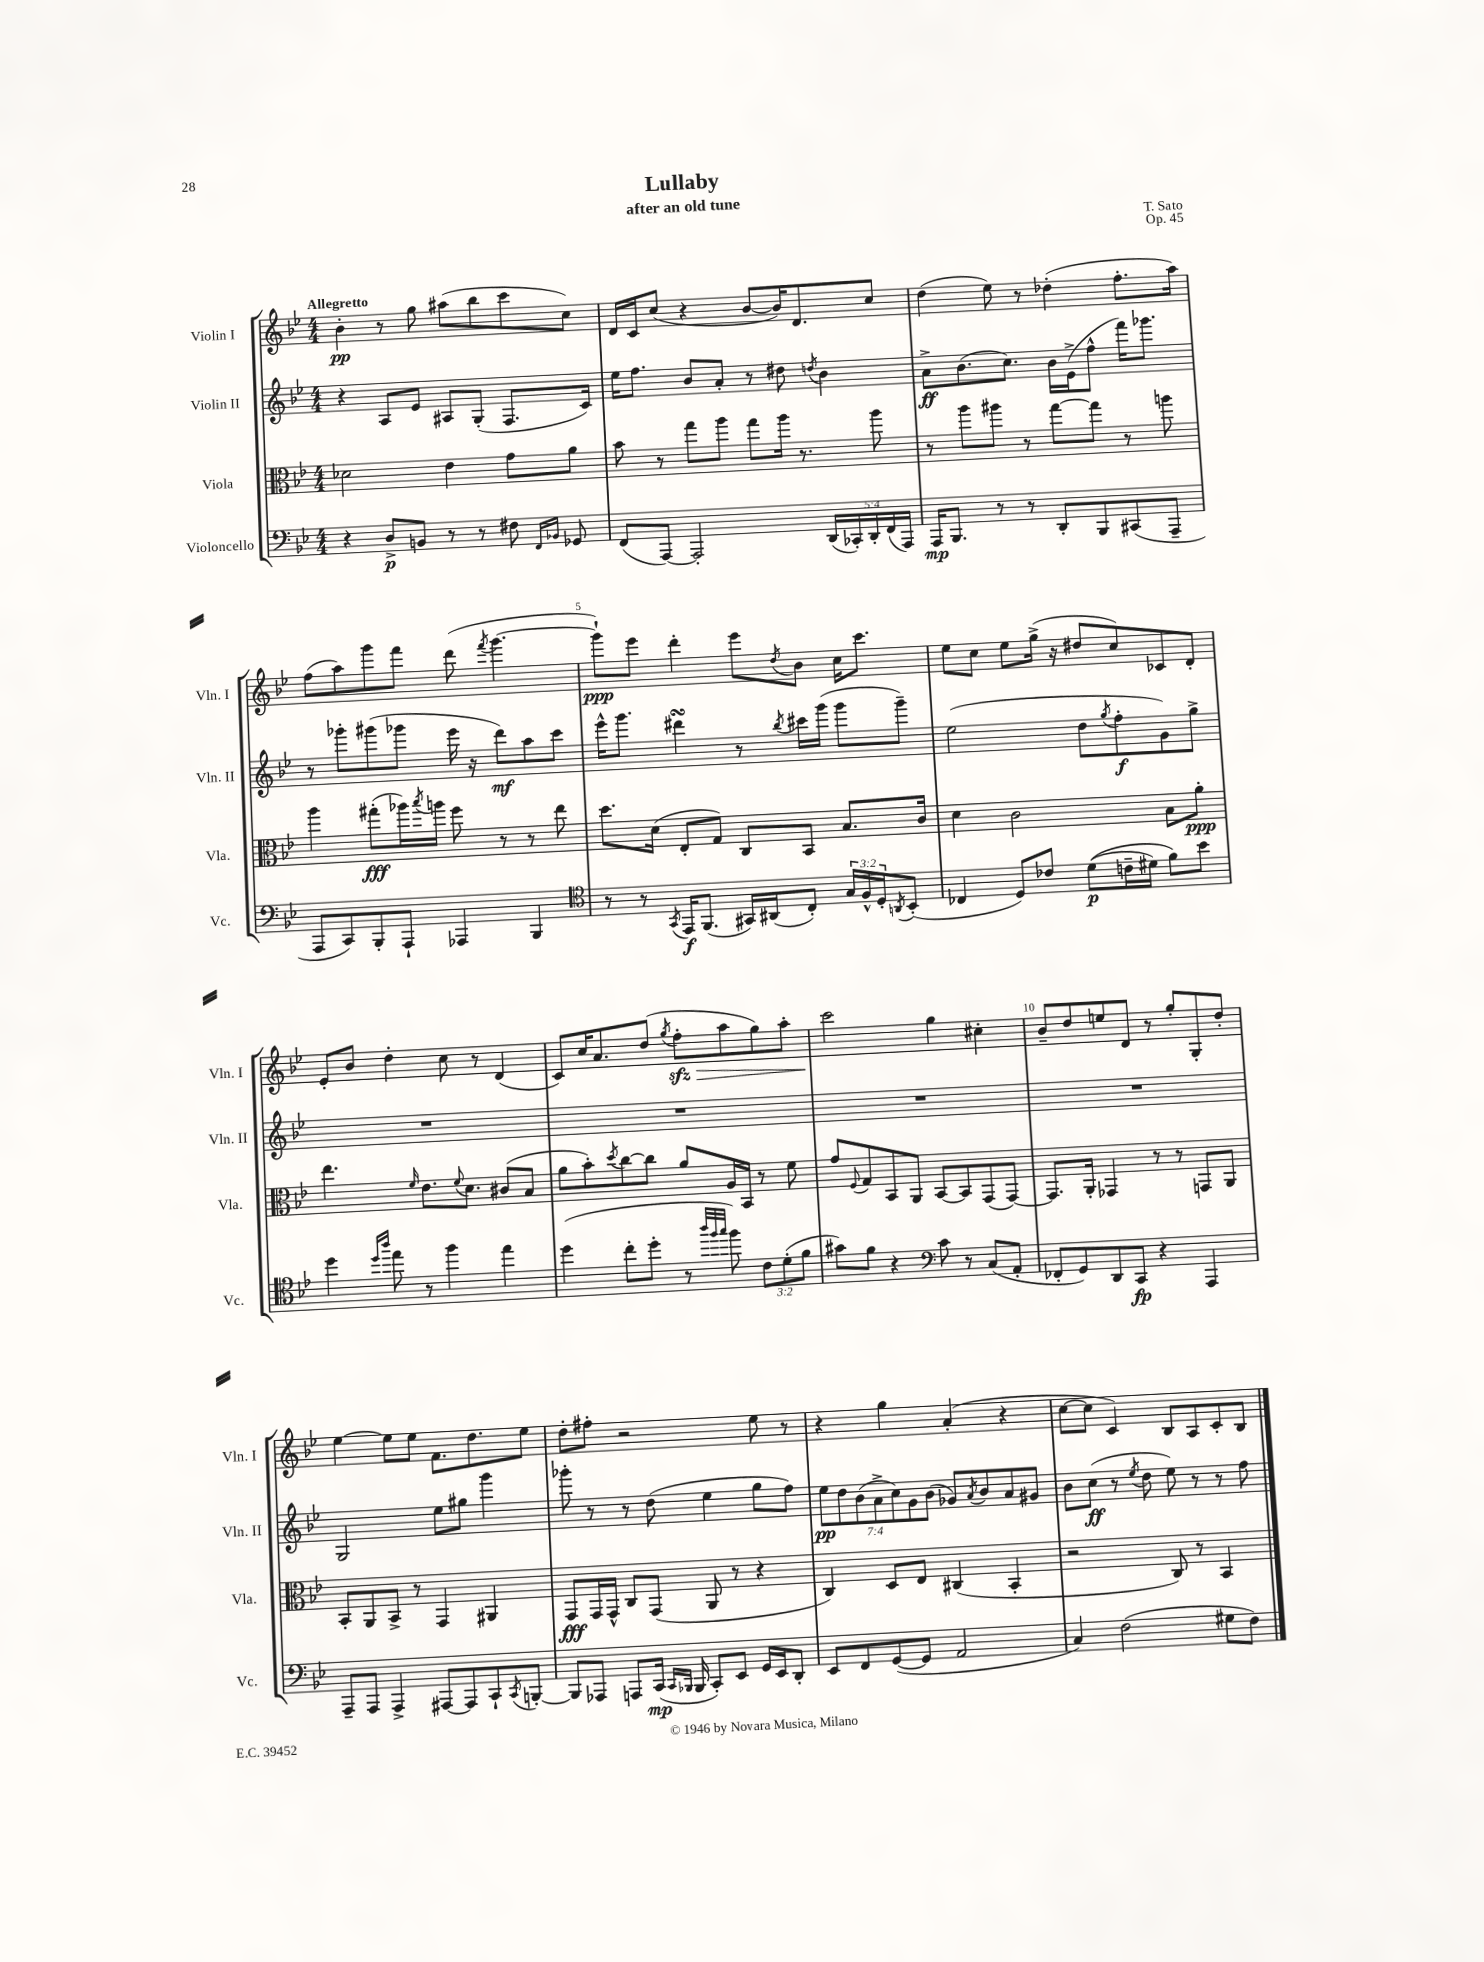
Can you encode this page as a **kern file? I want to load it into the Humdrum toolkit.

**kern	**dynam	**kern	**dynam	**kern	**dynam	**kern	**dynam
*part4	*part4	*part3	*part3	*part2	*part2	*part1	*part1
*staff4	*staff4	*staff3	*staff3	*staff2	*staff2	*staff1	*staff1
*I"Violoncello	*	*I"Viola	*	*I"Violin II	*	*I"Violin I	*
*I'Vc.	*	*I'Vla.	*	*I'Vln. II	*	*I'Vln. I	*
*clefF4	*	*clefC3	*	*clefG2	*	*clefG2	*
*k[b-e-]	*	*k[b-e-]	*	*k[b-e-]	*	*k[b-e-]	*
*M4/4	*	*M4/4	*	*M4/4	*	*M4/4	*
=1	=1	=1	=1	=1	=1	=1	=1
!	!	!	!	!	!	!LO:TX:a:B:t=Allegretto	!
4r	.	2d-X\	.	4r	.	4b-'\	pp
8D^/L	p	.	.	8A/L	.	8r	.
8BBn/J	.	.	.	8e-/J	.	8gg\	.
8r	.	4e-\	.	8A#X/L	.	(8aa#X\L	.
8r	.	.	.	(8G'/J	.	8bb-\	.
8F#X\	.	8g\L	.	8.F/L	.	8ccc\	.
16qqFF/LL	.	.	.	.	.	.	.
16qqBB-X/JJ	.	.	.	.	.	.	.
8GG-X/	.	8a\J	.	.	.	8cc\J)	.
.	.	.	.	16c/Jk)	.	.	.
=2	=2	=2	=2	=2	=2	=2	=2
(8FF/L	.	8b-\	.	16ee-\KL	.	16d/LL	.
.	.	.	.	8.ff\J	.	16c/J	.
[8AAA/J)	.	8r	.	.	.	(8cc/J	.
2AAA'/]	.	8gg\L	.	8b-/L	.	4r	.
.	.	8aa\J	.	8a'/J	.	.	.
.	.	8gg\L	.	8r	.	[8b-/L	.
.	.	16aa\Jk	.	8dd#X\	.	16b-/K])	.
.	.	8.r	.	.	.	8.d/	.
.	.	.	.	8qddn/	.	.	.
(20DD/LL	.	.	.	4b-\	.	.	.
20CC-X'/)	.	.	.	.	.	.	.
20DD'/	.	.	.	.	.	.	.
.	.	8aa\	.	.	.	8cc/J	.
(20FF/	.	.	.	.	.	.	.
20AAA/JJ)	.	.	.	.	.	.	.
=3	=3	=3	=3	=3	=3	=3	=3
16AAA/KL	mp	8r	.	8a^\L	ff	(4dd\	.
8.BBB-/J	.	.	.	.	.	.	.
.	.	8aa\L	.	(8.b-\	.	.	.
8r	.	8aa#X\J	.	.	.	8ee-\)	.
.	.	.	.	8.cc\J)	.	.	.
8r	.	8r	.	.	.	8r	.
8DD'/L	.	[8gg\L	.	16b-\LL	.	(4dd-X'\	.
.	.	.	.	(16e-^\J	.	.	.
8BBB-/	.	8gg\J]	.	8ff^^\J	.	.	.
(8CC#X/	.	8r	.	16fff\KL)	.	8.ff'\L	.
.	.	.	.	8.ggg-X\J	.	.	.
8AAA~/J	.	8aan\	.	.	.	.	.
.	.	.	.	.	.	16aa\Jk)	.
!!LO:LB:g=z
=4	=4	=4	=4	=4	=4	=4	=4
8AAA/L	.	4aa\	.	8r	.	(8ff\L	.
8CC/)	.	.	.	8ggg-X'\L	.	8aa\)	.
8BBB-'/	.	(8gg#X'\L	fff	(8ggg#X\	.	8ggg\	.
8AAA`/J	.	16aa-X\L)	.	8ggg-X\J	.	8fff\J	.
.	.	8qbb-/	.	.	.	.	.
.	.	16aan\JJ	.	.	.	.	.
4AAA-X/	.	8ff\	.	16eee-\	.	(8ddd\	.
.	.	.	.	16r	.	.	.
.	.	.	.	.	.	8qfff/	.
.	.	8r	.	8ddd\L)	mf	[4.ggg\	.
4BBB-/	.	8r	.	8aa\	.	.	.
.	.	8ee-\	.	8ccc\J	.	.	.
=5	=5	=5	=5	=5	=5	=5	=5
*clefC4	*	*	*	*	*	*	*
8r	.	8.dd\L	.	16eee-^^\KL	.	8ggg`\L])	ppp
.	.	.	.	8.ggg\J	.	.	.
8r	.	.	.	.	.	8eee-\J	.
.	.	(16d\Jk	.	.	.	.	.
8qGG/	.	.	.	.	.	.	.
16EE-/KL	f	8E-'/L	.	4ddd#XsSsS\	.	4ddd'\	.
(8.FF/J	.	.	.	.	.	.	.
.	.	8G/J)	.	.	.	.	.
16GG#X/LL)	.	8C/L	.	8r	.	8eee-\L	.
(16AA#X/J	.	.	.	.	.	.	.
.	.	.	.	8qbb-/	.	8qdd/	.
8C'/J)	.	8BB-/J	.	16ccc#X\LL	.	8b-\J	.
.	.	.	.	(16ggg\JJ	.	.	.
24G/LL	.	8.B-/L	.	8ggg\L	.	16cc\KL	.
24F^^/	.	.	.	.	.	.	.
.	.	.	.	.	.	8.ccc\J	.
24D'/J	.	.	.	.	.	.	.
8qAAn/	.	.	.	.	.	.	.
(8BB-'/J	.	.	.	8ggg~\J)	.	.	.
.	.	16c/Jk	.	.	.	.	.
=6	=6	=6	=6	=6	=6	=6	=6
4C-X/	.	4d\	.	(2ee-\	.	8ee-\L	.
.	.	.	.	.	.	8cc\J	.
8D/L)	.	2c\	.	.	.	8ee-\L	.
8c-X/J	.	.	.	.	.	(16gg^\Jk	.
.	.	.	.	.	.	16r	.
((8d\L	p	.	.	8dd\L	.	8dd#X/L	.
.	.	.	.	8qgg/	.	.	.
16cn~\L	.	.	.	8ff'\	f	8cc/)	.
16d#X\JJ)	.	.	.	.	.	.	.
8f\L)	.	8B-\L	.	8g\)	.	8c-X/	.
8b-\J	.	8a'\J	ppp	8gg^\J	.	8d'/J	.
!!LO:LB:g=z
=7	=7	=7	=7	=7	=7	=7	=7
4dd\	.	4.ee-\	.	1r	.	8e-'/L	.
.	.	.	.	.	.	8b-/J	.
16qqdd/LL	.	.	.	.	.	.	.
16qqaa/JJ	.	.	.	.	.	.	.
8ee-\	.	.	.	.	.	4dd'\	.
.	.	16qqf/	.	.	.	.	.
8r	.	8.e-\L	.	.	.	.	.
4ff\	.	.	.	.	.	8cc\	.
.	.	8qqf/	.	.	.	.	.
.	.	8.d\J	.	.	.	.	.
.	.	.	.	.	.	8r	.
4ee-\	.	(8c#X/L	.	.	.	(4d/	.
.	.	8B-/J	.	.	.	.	.
=8	=8	=8	=8	=8	=8	=8	=8
(4dd\	.	8a\L	.	1r	.	8c/L)	.
.	.	8b-'\)	.	.	.	16cc/K	.
.	.	.	.	.	.	8.a/	.
.	.	8qdd/	.	.	.	.	.
8cc'\L	.	[8cc\	.	.	.	.	.
8dd'\J	.	8cc\J]	.	.	.	(8dd/J	.
.	.	.	.	.	.	8qgg/	.
!	!	!	!	!	!	!	!LO:HP:b
8r	.	8a/L	.	.	.	8ffzz'\L	>
32qqaa/LLL	.	.	.	.	.	.	.
32qqff/	.	.	.	.	.	.	.
32qqgg/JJJ	.	.	.	.	.	.	.
8ff\)	.	16A/L	.	.	.	8aa\	.
.	.	16BB-/JJ	.	.	.	.	.
12c\L	.	8r	.	.	.	8gg\)	.
(12d'\	.	.	.	.	.	.	.
.	.	8f\	.	.	.	8aa'\J	.
12f\J	.	.	.	.	.	.	.
=9	=9	=9	=9	=9	=9	=9	=9
8g#X\L)	.	8g/L	.	1r	.	2ccc\	.
.	.	8qqF/	.	.	.	.	.
8f\J	.	8G/	.	.	.	.	.
4r	.	8BB-/	.	.	.	.	.
.	.	8AA/J	.	.	.	.	.
*clefF4	*	*	*	*	*	*	*
8c\	.	[8BB-/L	.	.	.	4gg\	]
8r	.	8BB-/]	.	.	.	.	.
(8C/L	.	(8GG/	.	.	.	4cc#X'\	.
8AA'/J	.	[8GG/J)	.	.	.	.	.
=10	=10	=10	=10	=10	=10	=10	=10
8FF-X'/L	.	8.GG/L]	.	1r	.	8b-~/L	.
8GG/)	.	.	.	.	.	8dd/	.
.	.	16AA'/Jk	.	.	.	.	.
8DD/	.	4GG-X/	.	.	.	8een/	.
8CC/J	fp	.	.	.	.	8d/J	.
4r	.	8r	.	.	.	8r	.
.	.	8r	.	.	.	8gg'/L	.
4AAA/	.	8GGn/L	.	.	.	8G'/	.
.	.	8AA/J	.	.	.	8dd'/J	.
!!LO:LB:g=z
=11	=11	=11	=11	=11	=11	=11	=11
8AAA~/L	.	8BB-'/L	.	2G/	.	[4ee-\	.
8AAA/J	.	8AA/	.	.	.	.	.
4AAA^/	.	8BB-^/J	.	.	.	8ee-\L]	.
.	.	8r	.	.	.	8ee-\J	.
[8AAA#X/L	.	4GG/	.	8ee-\L	.	8.f\L	.
8AAA#/]	.	.	.	8gg#X\J	.	.	.
.	.	.	.	.	.	8.dd\	.
8CC`/	.	4AA#X/	.	4ggg\	.	.	.
8qCC/	.	.	.	.	.	.	.
[8BBBn'/J	.	.	.	.	.	8ee-\J	.
=12	=12	=12	=12	=12	=12	=12	=12
8BBB/L]	.	8GG/L	fff	8ggg-X'\	.	8dd'\L	.
8AAA-X/J	.	16GG/L	.	8r	.	8ff#X'\J	.
.	.	16GG^^/JJ	.	.	.	.	.
8AAAn/L	.	8C/L	.	8r	.	2r	.
(16CC/Jk	mp	(8GG/J	.	(8dd\	.	.	.
16qqCC/LL	.	.	.	.	.	.	.
16qqBBB-X/JJ	.	.	.	.	.	.	.
16BBB-/	.	.	.	.	.	.	.
8CC'/L)	.	8AA/	.	4ee-\	.	.	.
8EE-/J	.	8r	.	.	.	.	.
16GG/LL	.	4r	.	8gg\L	.	8ee-\	.
16EE-/J	.	.	.	.	.	.	.
8DD'/J	.	.	.	8ff\J)	.	8r	.
=13	=13	=13	=13	=13	=13	=13	=13
8EE-/L	.	4C/)	.	14ee-\L	pp	4r	.
.	.	.	.	14dd\	.	.	.
8FF/	.	.	.	.	.	.	.
.	.	.	.	(14b-\	.	.	.
.	.	.	.	14a^\	.	.	.
([8GG/	.	8D/L	.	.	.	4gg\	.
.	.	.	.	14cc\)	.	.	.
.	.	.	.	14g\	.	.	.
8GG/J]	.	8E-/J	.	.	.	.	.
.	.	.	.	(14b-\J	.	.	.
2AA/	.	(4C#X/	.	8g-X/L)	.	(4a'/	.
.	.	.	.	8qa/	.	.	.
.	.	.	.	8b-/	.	.	.
.	.	4BB-'/	.	8a/	.	4r	.
.	.	.	.	8g#X/J	.	.	.
=14	=14	=14	=14	=14	=14	=14	=14
4C/)	.	2r	.	8b-\L	.	[8cc\L	.
.	.	.	.	(8cc\J	ff	8cc\J]	.
(2F\	.	.	.	8r	.	4c/)	.
.	.	.	.	8qee-/	.	.	.
.	.	.	.	8dd\	.	.	.
.	.	8C/)	.	8ee-\)	.	8B-/L	.
.	.	8r	.	8r	.	8A/	.
8G#X\L	.	4BB-/	.	8r	.	8c'/	.
8F\J)	.	.	.	8ff\	.	8B-/J	.
==	==	==	==	==	==	==	==
*-	*-	*-	*-	*-	*-	*-	*-
